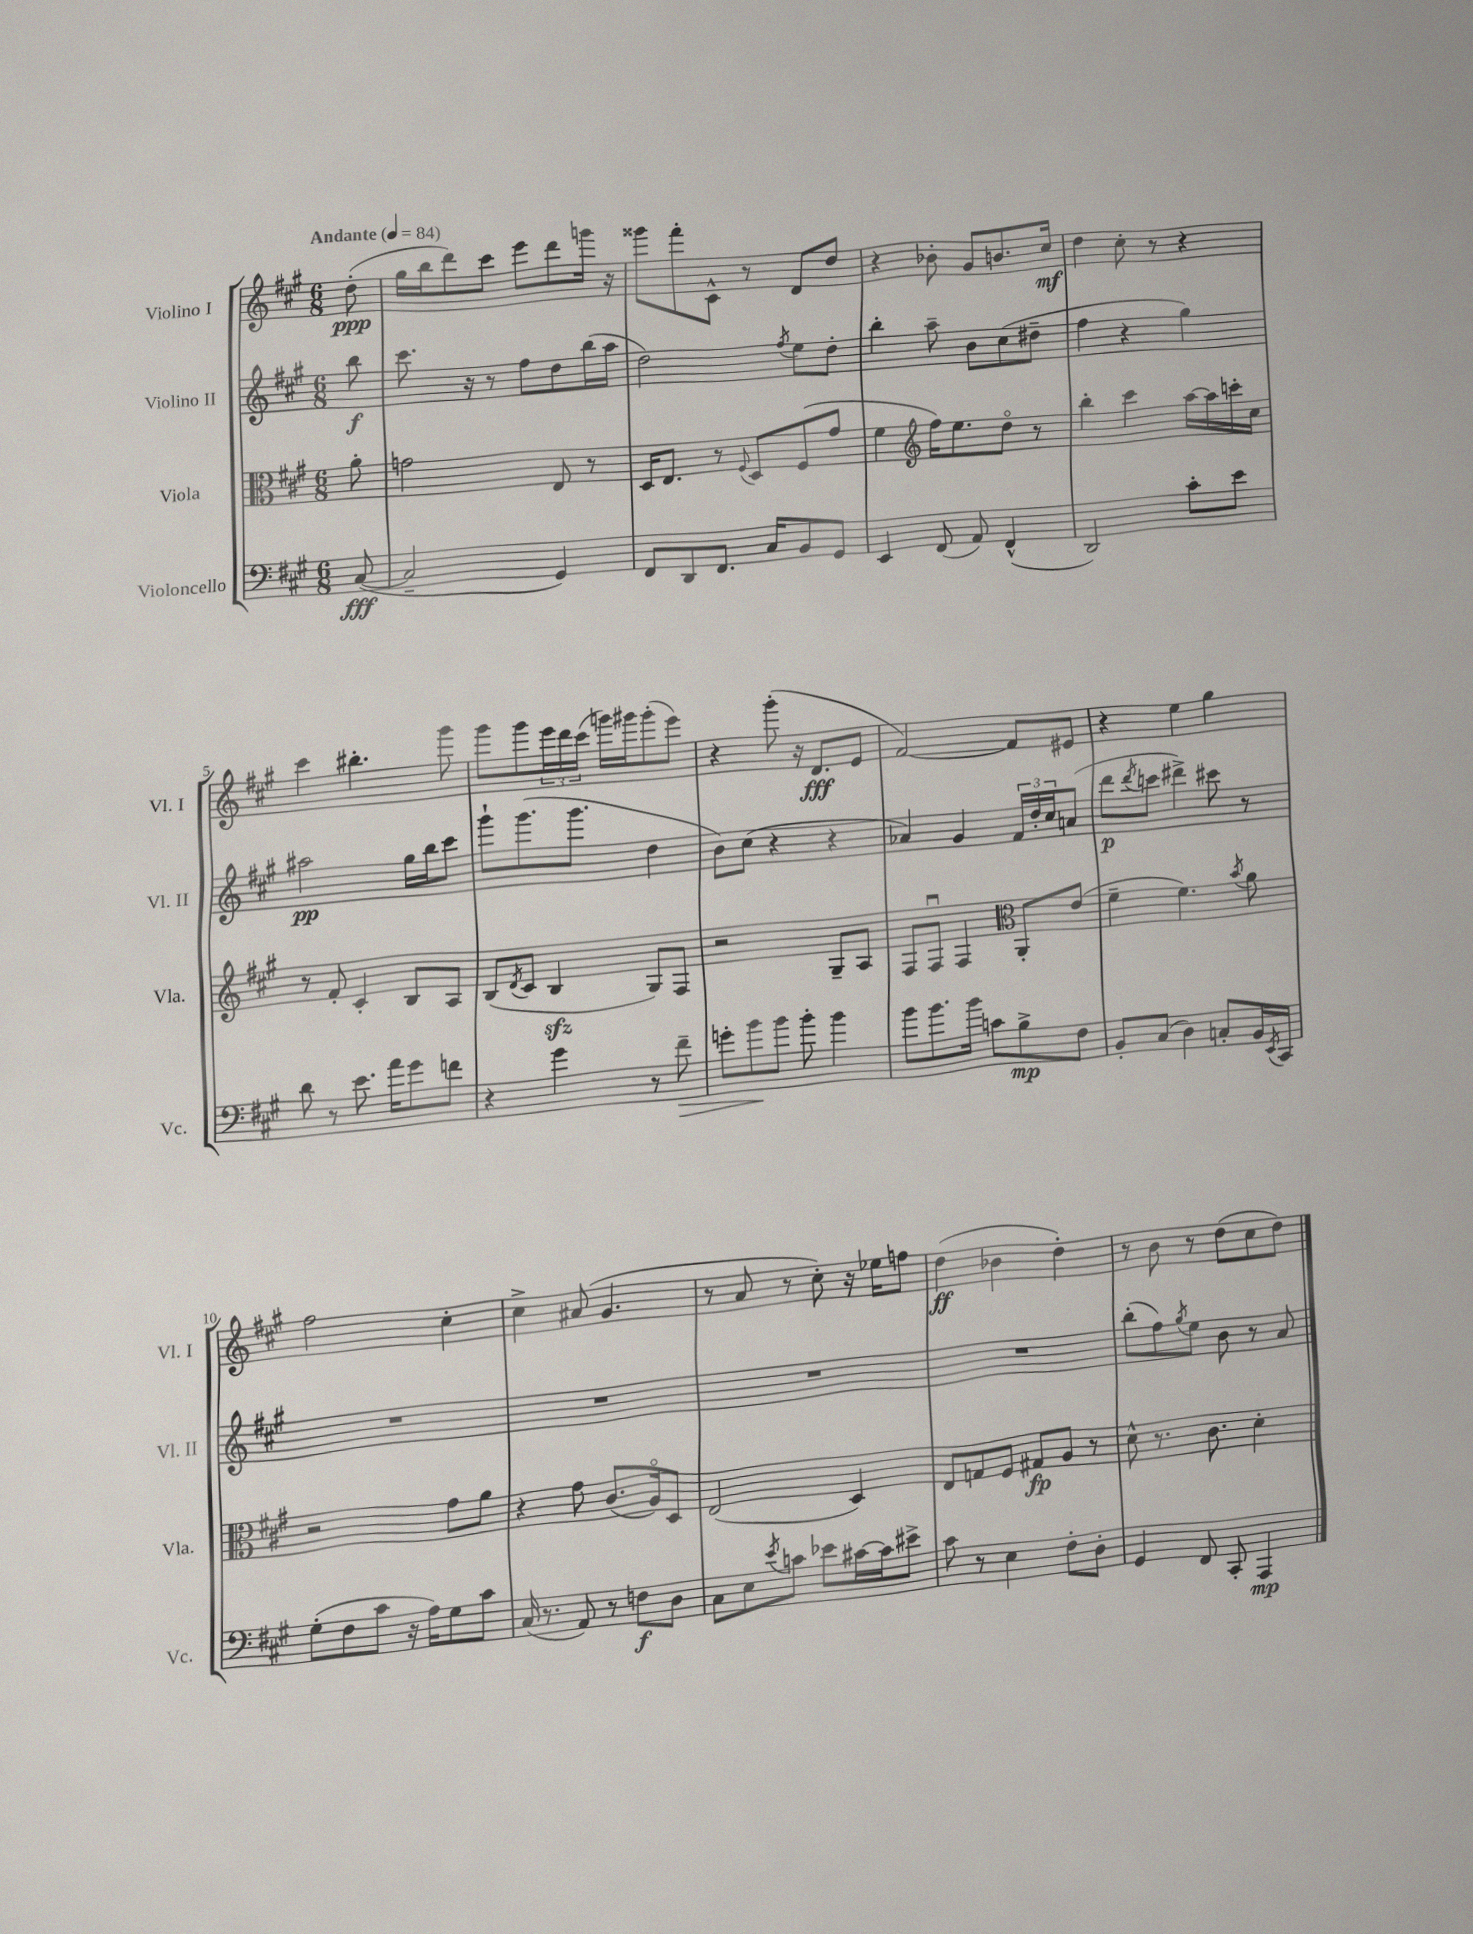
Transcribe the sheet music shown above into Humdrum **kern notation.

**kern	**kern	**kern	**kern
*staff4	*staff3	*staff2	*staff1
*clefF4	*clefC3	*clefG2	*clefG2
*k[f#c#g#]	*k[f#c#g#]	*k[f#c#g#]	*k[f#c#g#]
*M6/8	*M6/8	*M6/8	*M6/8
*MM84	*MM84	*MM84	*MM84
([8C#	8a'	8bb	(8dd'
=	=	=	=
2C#~]	2g	8.ccc#	16gg#
.	.	.	16bb
.	.	.	8ddd)
.	.	16r	.
.	.	8r	8ccc#
.	.	8ff#	8eee
4GG#)	8E	8dd	8ddd
.	8r	(16bb	16ggg
.	.	16aa	16r
=	=	=	=
8FF#	16D	2dd)	8ggg##
.	8.E	.	.
8DD	.	.	8fff#'
8.FF#	8r	.	8c#^^
.	8qqF#	.	.
.	8D	.	8r
16C#	.	.	.
.	.	8qff#	.
8BB	(8F#	8ee	8d
8GG#	8g#	8dd'	8dd
=	=	=	=
4EE	4f#	4bb'	4r
*	*clefG2	*	*
(8FF#	16ff#)	8aa~	8b-'
.	8.ee	.	.
8AA)	.	8b	8g#
(4FF#^^	8ddo	(8cc#	8.b
.	8r	8dd#~	.
.	.	.	16cc#
=	=	=	=
2DD)	4bb'	4ff#	4dd
.	4ccc#	4r	8cc#'
.	.	.	8r
8c#'	[16aa	4gg#)	4r
.	16aa]	.	.
8e	16ccc'	.	.
.	16cc#	.	.
=	=	=	=
8d	8r	2aa#	4ccc#
8r	8f#'	.	.
8.e	4c#'	.	4.bb#'
16a	.	.	.
8g#	8B	16gg#	.
.	.	16bb	.
8f	8A	8ccc#	8ggg#
=	=	=	=
4r	(8B	8ggg#`	8ggg#
.	8qd	.	.
.	8c#	(8.ggg#	8ggg#
4g#	4B	.	24eee
.	.	.	24ddd
.	.	8.ggg#	.
.	.	.	(24ccc#
.	.	.	16ggg)
.	.	.	16ggg#
8r	8G#)	4dd	(8ggg#'
8f#~	8F#	.	8eee)
=	=	=	=
8g'	2r	8b)	4r
8b	.	(8cc#	.
8b	.	4r	(8ggg#'
8b'	.	.	16r
.	.	.	8.d
4b	8G#~	4r	.
.	8A	.	8e
=	=	=	=
8b	8F#	4a-)	[2f#)
8.b	8F#u	.	.
.	4F#	4g#	.
16b	.	.	.
8c	.	.	.
*	*clefC3	*	*
8B^	8AA'	24f#	8f#]
.	.	24dd'	.
.	.	24cc#	.
8F#	(8e	(8a	8e#
=	=	=	=
8BB'	4f#~	8ddd	4r
.	.	8qddd	.
(8C#	.	8ccc	.
4D)	4.f#)	4ddd#^)	4ee
8C'	.	8ccc#	4gg#
.	8qb	.	.
16BB	8a	8r	.
8qEE	.	.	.
16CC#	.	.	.
=	=	=	=
(8G#'	2r	2.r	2ff#
8F#	.	.	.
8c#	.	.	.
16r	.	.	.
16A)	.	.	.
8G#	8g#	.	4cc#'
8c#	8a	.	.
=	=	=	=
(16C#	4r	2.r	4cc#^
8.r	.	.	.
8AA)	8g#	.	(8a#
8r	(8.c#	.	4.g#
8F	.	.	.
.	16Ao)	.	.
8D	8D	.	.
=	=	=	=
8C#	(2E	2.r	8r
8E	.	.	8a
8qe	.	.	.
8c	.	.	8r
8e-	.	.	8cc#')
[16c#	4D)	.	16r
16c#]	.	.	16ee-
8e#^	.	.	8ff
=	=	=	=
8c#	8E	2.r	(4dd
8r	8G	.	.
4E	8F#	.	4b-
.	8G#	.	.
8F#'	8A	.	4dd')
8D'	8r	.	.
=	=	=	=
4GG#	8d^^	(8bb'	8r
.	8.r	8ff#)	8b
.	.	8qgg#	.
8FF#	.	8ee	8r
.	8.c#	.	.
8CC#'	.	8b	(8dd
4AAA	4d'	8r	8cc#
.	.	8a	8dd)
==	==	==	==
*-	*-	*-	*-
